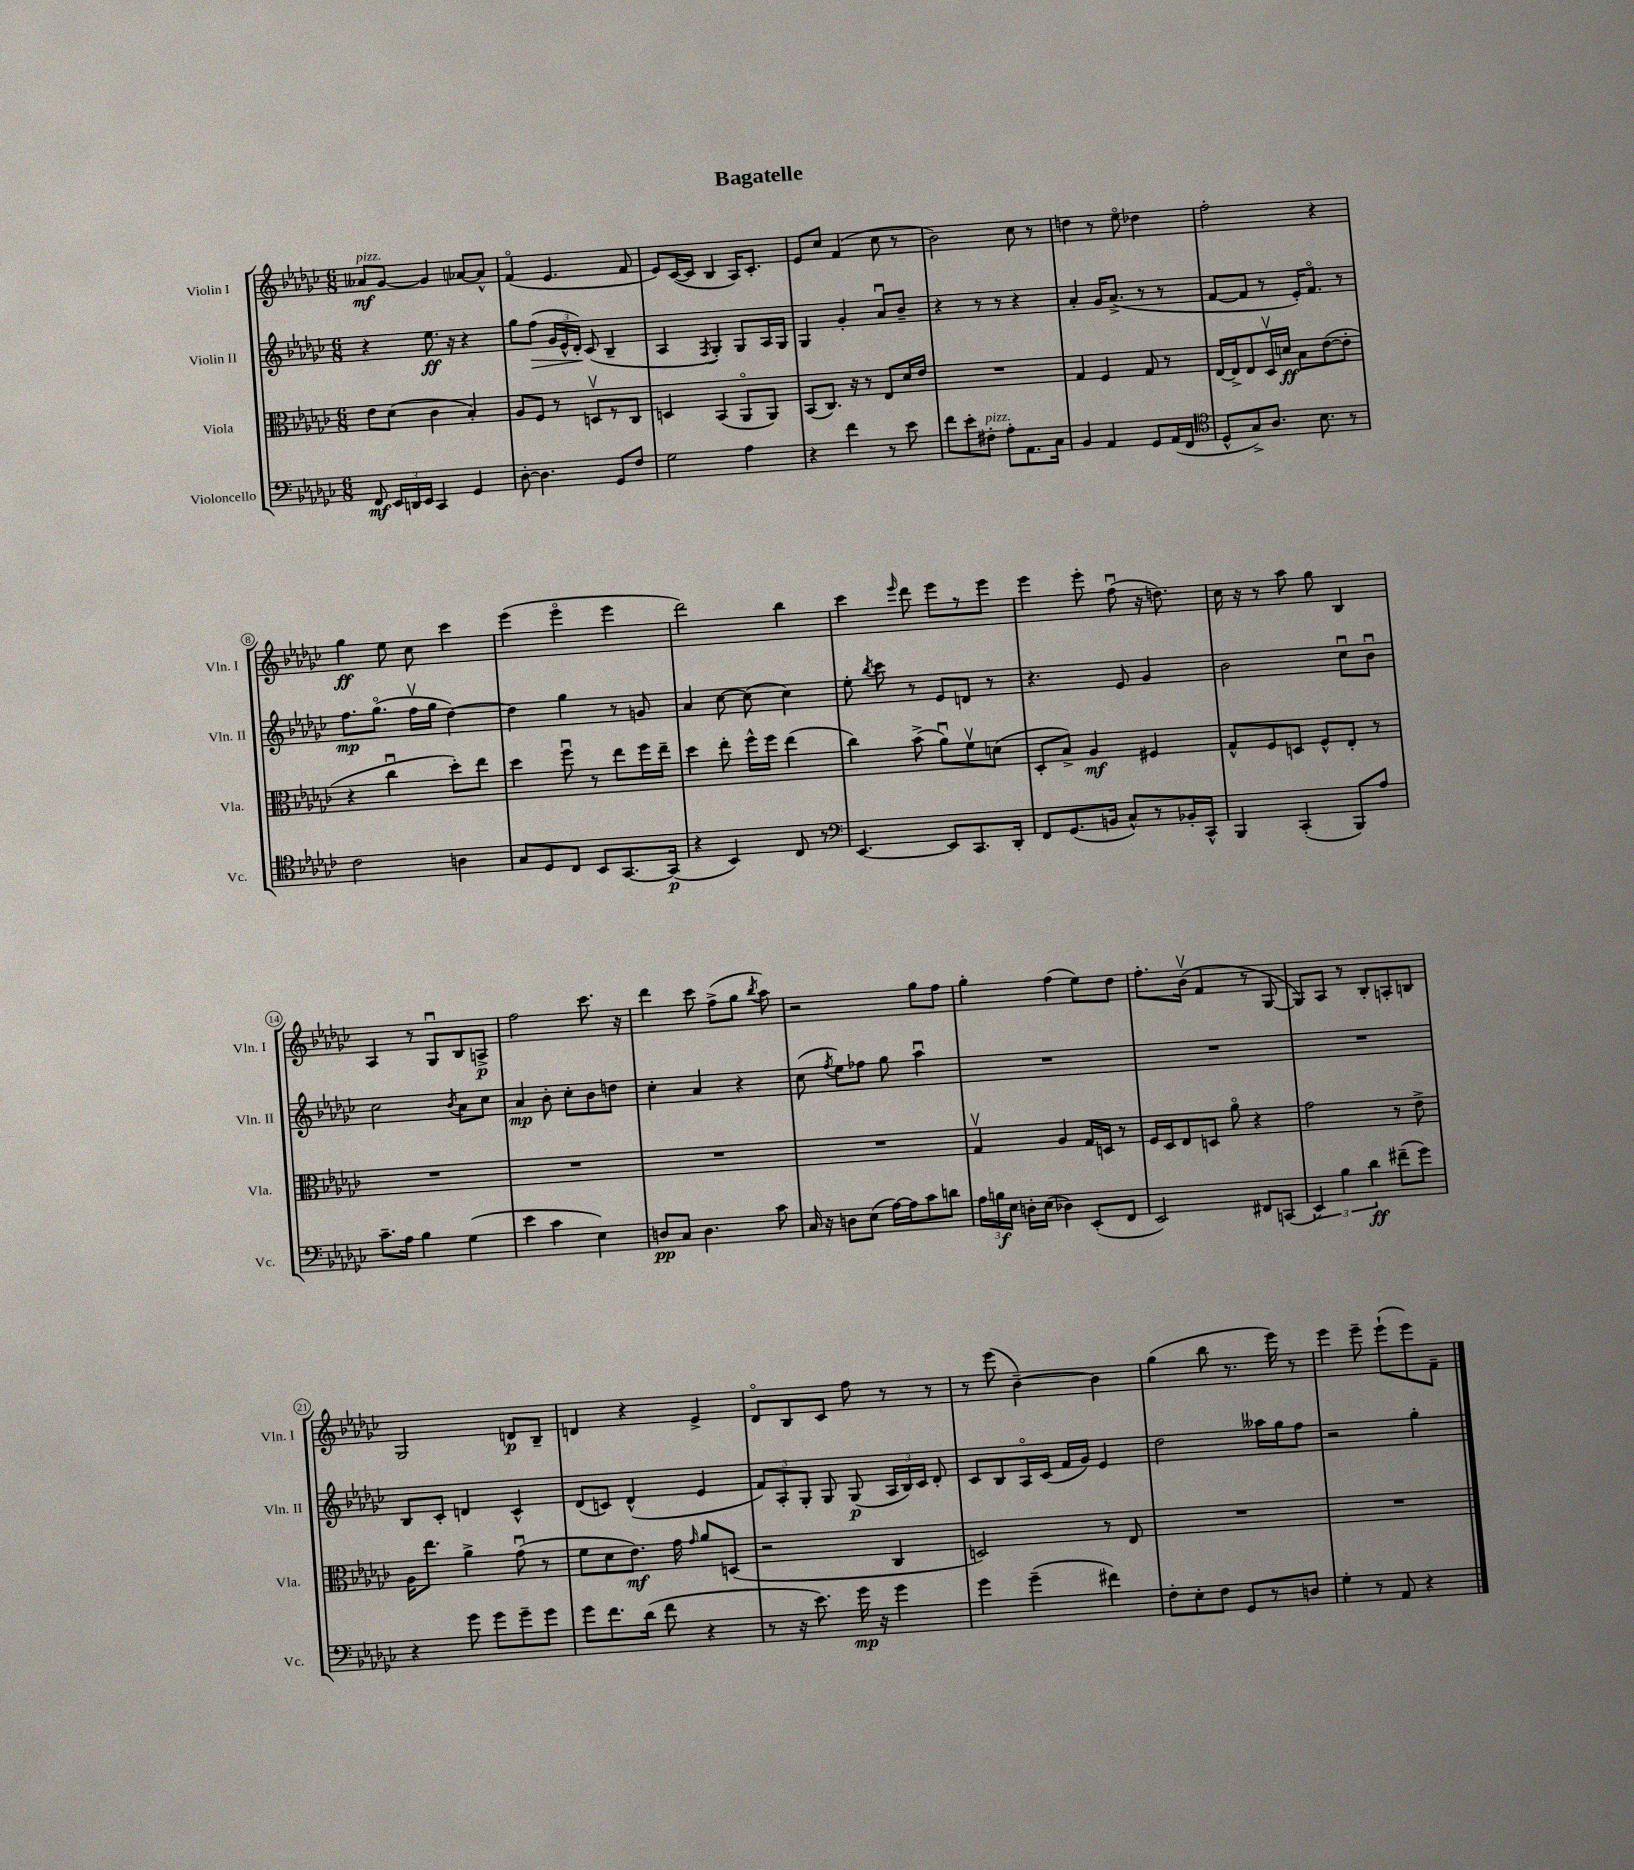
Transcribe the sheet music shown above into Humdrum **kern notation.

**kern	**kern	**kern	**kern
*staff4	*staff3	*staff2	*staff1
*clefF4	*clefC3	*clefG2	*clefG2
*k[b-e-a-d-g-c-]	*k[b-e-a-d-g-c-]	*k[b-e-a-d-g-c-]	*k[b-e-a-d-g-c-]
*M6/8	*M6/8	*M6/8	*M6/8
8FF	8e-	4r	8a--
24EE-	(8d-	.	[8g-
24DD	.	.	.
24EE-	.	.	.
4CC-	4c-	8.ee-	4g-]
.	.	16r	.
4GG-	4B-')	4r	[8a-
.	.	.	8a-^^]
=	=	=	=
[8D-'	8A-	8gg-	(4fo
4.D-]	8F	(8ff	.
.	8r	24g-	4.e-
.	.	24e-^^	.
.	.	24d-')	.
.	8Dv	(8c-	.
8GG-	8r	4B-~	.
8F	8C-	.	8f
=	=	=	=
2G-	4D	4A-	8e-)
.	.	.	([16c-
.	.	.	16c-]
.	.	8qF	.
.	(4BB-	4G-')	4B-
4A-	8AA-o	8G-	16A-)
.	.	.	8.c-'
.	8AA-)	16A-	.
.	.	16G-	.
=	=	=	=
4r	(8BB-	4G-	8e-
.	8.C-)	.	8cc-
4f	.	4g-'	(4f
.	16r	.	.
.	8r	.	.
8r	8E-	8a-u	8cc-
8e-	16d-	8b-~	8r
.	16e-	.	.
=	=	=	=
8f	2.r	4r	2b-)
8e-'	.	.	.
8F#'	.	8r	.
8A-'	.	8r	.
8.AA-	.	4r	8cc-
.	.	.	8r
16C-	.	.	.
=	=	=	=
4BB-	4G-	4a-'	4dd
4AA-	4F	16g-	8r
.	.	(8.a-^	.
.	.	.	8ee-o
8GG-	8G-	8r	4dd-
(16AA-	8r	8r	.
16FF	.	.	.
=	=	=	=
*clefC4	*	*	*
8D-^^	[16E-	[8f	2ff'
.	16E-^]	.	.
8G-^)	8E-	8f]	.
8.A-	16D-v	8r	.
.	16d	.	.
.	8B-	16e-')	.
8.B-	.	8.fo	.
.	([8e-	.	4r
8r	8e-']	8r	.
=	=	=	=
2c-	4r	8.ff	4gg-
.	.	(8.gg-o	.
.	4cc-u	.	8ee-
.	.	16ffv	8cc-
.	.	16gg-	.
4A	8dd-')	[4dd-)	4ccc-
.	8ee-	.	.
=	=	=	=
8G-	4dd-	4dd-]	(4eee-
8D-	.	.	.
8C-	8ffu	4gg-	4eee-o
8BB-	8r	.	.
[8.GG-	8ee-	8r	4eee-
.	16ff	8g	.
(16GG-]	16ee-~	.	.
=	=	=	=
4r	4dd-	4a-	2ddd-)
4BB-)	8ee-'	[8cc-	.
.	16ff^^	(8cc-]	.
.	16ff	.	.
8C-	(4ee-	4cc-)	4bb-
8r	.	.	.
=	=	=	=
*clefF4	*	*	*
[4.EE-	4cc-)	8ee-'	4ccc-
.	.	8qbb-	.
.	.	8ccc-	.
.	.	.	16qqeee-
.	(8b-^	8r	8ddd-
8EE-]	8a-u)	8e-	8eee-
8.CC-	8fv	8d	8r
.	(8d	8r	8eee-
16DD-'	.	.	.
=	=	=	=
8FF	8D-'	4.r	4eee-
(8.GG-	8B-^)	.	.
.	4A-	.	8eee-'
16BB	.	.	.
8C-^^)	.	8e-	(8ffu
8r	4F#	4g-	16r
.	.	.	8.dd)
16BB-'	.	.	.
16CC-^^	.	.	.
=	=	=	=
4BBB-	8G-^^	2b-	16cc-
.	.	.	16r
.	8F	.	8r
(4CC-'	8D	.	8aa-
.	8F^^	.	8gg-
8BBB-)	8E-'	8cc-u	4B-
8A-	8r	8b-u	.
=	=	=	=
8.c-~	2.r	2cc-	4A-
16A-	.	.	.
4B-	.	.	8r
.	.	.	8G-u
.	.	8qb-	.
(4G-	.	8a-	8B-
.	.	8cc-	8A^
=	=	=	=
4e-	2.r	4a-	2ff
4c-	.	8b-'	.
.	.	8cc-'	.
4E-)	.	8b-	8.ccc-
.	.	8dd	.
.	.	.	16r
=	=	=	=
8D	2.r	4cc-'	4ddd-
8C-	.	.	.
4.D	.	4a-	8ccc-
.	.	.	(8ff^
.	.	4r	8gg-
.	.	.	8qbb-
8c-	.	.	8aa-)
=	=	=	=
16C-	2.r	(8cc-	2r
16r	.	.	.
.	.	8qff	.
8D	.	8ee-)	.
(8E-	.	8ff-	.
[16A-)	.	8gg-	.
16A-]	.	.	.
8c-	.	4aa-u	8gg-
8d	.	.	8ff
=	=	=	=
24A-	4G-v	2.r	4gg-'
24B	.	.	.
24E-	.	.	.
16D'	.	.	.
(16E-	.	.	.
4D-)	4A-	.	(4ff
(8EE-'	16G-	.	8ee-)
.	16D	.	.
8FF	8r	.	8dd-
=	=	=	=
2EE-)	16F	2.r	8.ff'
.	16D-	.	.
.	8E-	.	.
.	.	.	(16b-v
.	8D	.	4f
.	8a-o	.	.
8FF#	4r	.	8r
(8CC	.	.	[8G-
=	=	=	=
6EE-)	2g-	2.r	8G-])
.	.	.	8A-
6B-	.	.	.
.	.	.	8r
6d-	.	.	.
.	.	.	8B-'
(8f#~	8r	.	8A'
8g-)	8e-^	.	8B
=	=	=	=
4r	16A-	8B-	2G-
.	8.ee-	.	.
.	.	8c-'	.
8g-	4a-^	4d	.
8g-	.	.	.
8g-~	(8g-u	4c-^^	8d
8g-	8r	.	8B-~
=	=	=	=
8g-	8f	(8d-	4d
8.f	8d-	8c)	.
.	8.e-)	(4d-^^	4r
(16d-	.	.	.
8f	.	.	.
.	16g-	.	.
.	16qqg-	.	.
4r	8a-	4e-	4e-^
.	(8D	.	.
=	=	=	=
8r	2r	12f)	8d-o
.	.	12A-'	.
16r	.	.	8B-
.	.	12G-'	.
8.e-)	.	.	.
.	.	8G-	8c-
16g-	.	(8G-	8ff
16r	.	.	.
4g-	4C-	24A-	8r
.	.	24B-)	.
.	.	24c-	.
.	.	8d-'	8r
=	=	=	=
4g-	2D)	8c-	8r
.	.	8B-	(8eee-
(4g-~	.	16A-o	[4b-~)
.	.	(16c-	.
.	.	16f	.
.	.	16g-)	.
4f#)	8r	4e-	4b-]
.	8E-	.	.
=	=	=	=
8F'	2.r	2dd-	(4gg-
8E-'	.	.	.
8F	.	.	8bb-
8GG-	.	.	8.r
8r	.	16aa--	.
.	.	16gg-	16eee-)
8D	.	8ff	8r
=	=	=	=
4G-'	2.r	2r	4eee-
8r	.	.	8eee-~
8AA-	.	.	(8eee-`
4r	.	4gg-'	8eee-)
.	.	.	8f~
==	==	==	==
*-	*-	*-	*-
